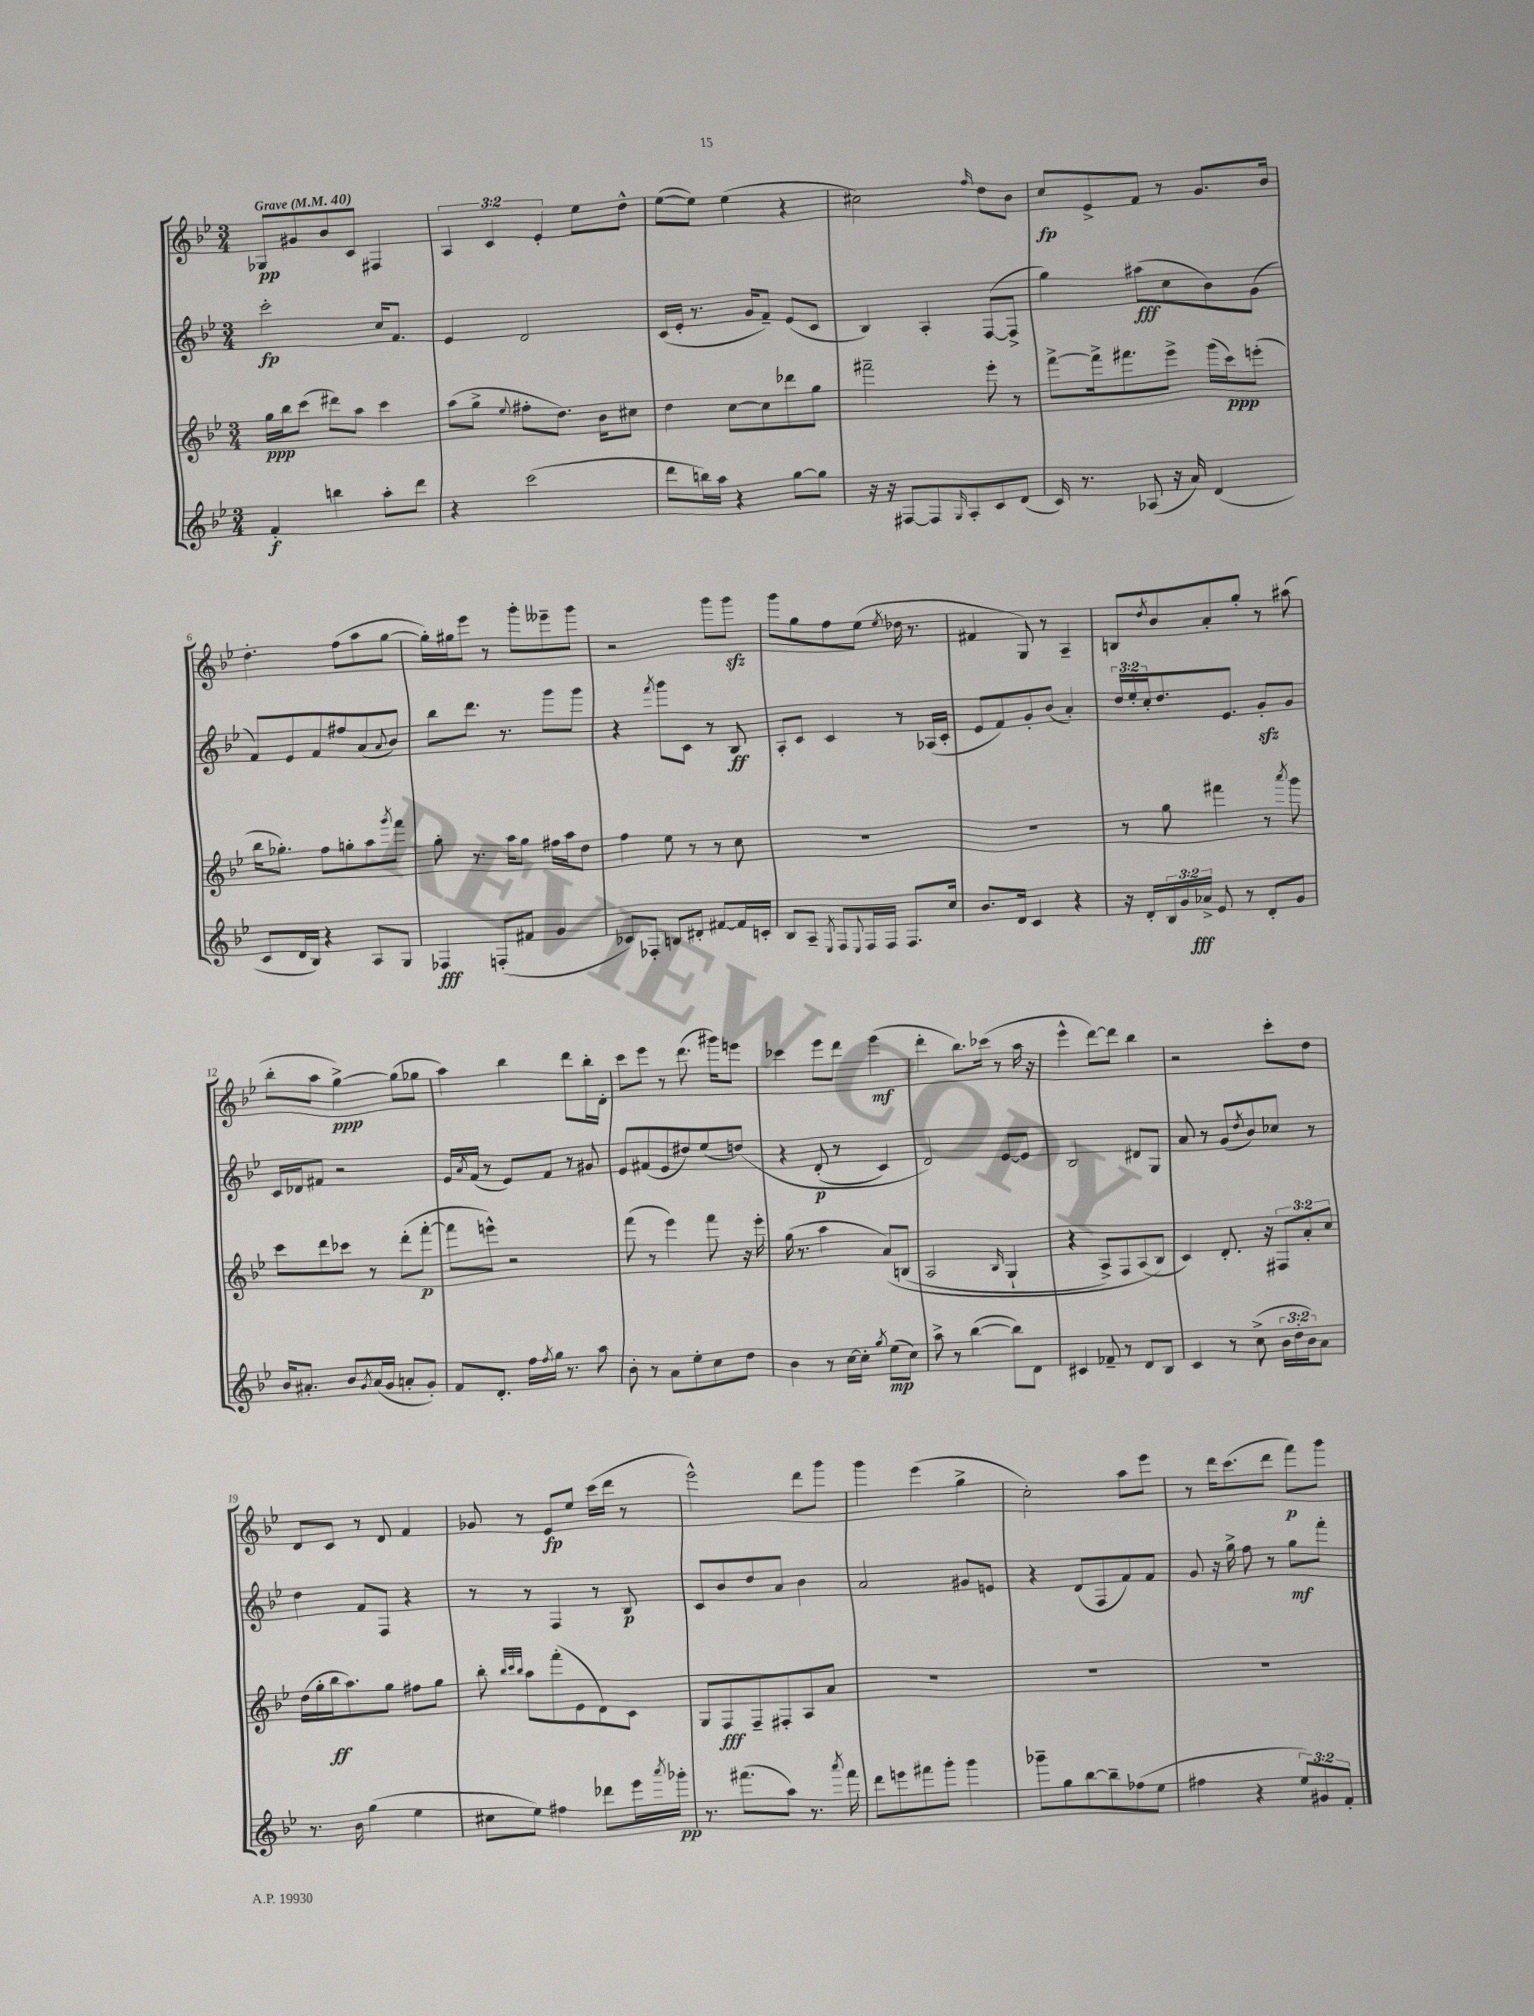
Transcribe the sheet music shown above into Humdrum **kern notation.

**kern	**kern	**kern	**kern
*staff4	*staff3	*staff2	*staff1
*clefG2	*clefG2	*clefG2	*clefG2
*k[b-e-]	*k[b-e-]	*k[b-e-]	*k[b-e-]
*M3/4	*M3/4	*M3/4	*M3/4
*MM40	*MM40	*MM40	*MM40
4f'	16gg	2ccc'	8G-
.	16bb-	.	.
.	(8ccc	.	8g#
4bb	8ddd#)	.	8b-
.	8aa	.	8c
8aa'	4ccc	16cc	4F#
.	.	8.f	.
8ddd	.	.	.
=	=	=	=
4r	(8aa	4e-	6A
.	8gg^	.	.
.	.	.	6c
.	8qqee-	.	.
(2ccc	8ff#'	2d	.
.	.	.	6e-'
.	8.dd)	.	.
.	.	.	8ee-
.	16b-	.	.
.	8cc#	.	8dd^^
=	=	=	=
8ddd	4dd	(16c	([8ee-
.	.	16e-'	.
16bb)	.	8.r	8ee-])
16aa	.	.	.
4r	[8cc	.	(4ee-
.	.	16g	.
.	8cc]	8f~)	.
[8gg	8ddd-	(8e-	4r
8gg]	8gg	8c	.
=	=	=	=
16r	2fff#~	4B-)	2cc#)
16r	.	.	.
[8F#	.	.	.
8F#]	.	4A'	.
16qqG	.	.	.
8A'	.	.	.
.	.	.	16qqff
8c	8eee-'	([8F	8dd
(8d	8r	8F^]	8b-
=	=	=	=
16c)	[8fff^	4gg)	8cc
8.r	.	.	.
.	16fff^]	.	8e-^
.	8.fff#	.	.
(8A-	.	(8aa#	8f
16r	8eee-^	8cc	8r
16a)	.	.	.
(4d	(16ggg	8b-)	8.g
.	16ccc)	.	.
.	(8eee'	(8g	.
.	.	.	16b-
=	=	=	=
8c	16bb-	8f)	4.dd'
.	8.gg-')	.	.
16d	.	8e-	.
16B-)	.	.	.
4r	8ff	8f	.
.	8gg'	8ff#	(8ff
8A	8aa	(8a	8aa
.	8qggg	8qqa	.
8G	8fff	8b-)	[8gg
=	=	=	=
4F-	8gg'	8bb-	16gg'])
.	.	.	16gg#
.	8.r	8.ddd	8eee-
(8F'	.	.	8r
.	16aa	8.r	.
8f#	8gg	.	8ggg'
4g	16ff#	8ggg	8eee--~
.	16aa	.	.
.	8dd	8ggg	8ggg
=	=	=	=
8c-)	4ff	4r	2r
8F-'	.	.	.
.	.	8qfff	.
8B	8ee-	8ggg	.
8d#'	8r	8c	.
[8f#	8r	8r	8ggg
16f#]	8cc	8B-	8ggg
16c'	.	.	.
=	=	=	=
8B-	2.r	8A'	8ggg
8A~	.	8c	8gg
8qE-	.	.	.
8F	.	4c	8ff
8qqE-	.	.	.
16F	.	.	(8ee-
16F	.	.	.
.	.	.	8qee-
8.F	.	8r	16dd-
.	.	.	8.r
.	.	(16A-	.
16cc	.	16c'	.
=	=	=	=
8.b-	2.r	8e-	4f#
.	.	8f)	.
16d	.	.	.
4c	.	8g'	8G)
.	.	(8b-	8r
4r	.	4a')	4A~
=	=	=	=
16r	8r	24dd	8B
.	.	24ee-'	.
16d'	.	.	.
.	.	24cc'	.
.	.	.	8qdd
24B-	8gg	8.dd	8b-
24g	.	.	.
24a-^	.	.	.
8e-	4fff#	.	8a'
.	.	8.e-	.
8r	.	.	8gg'
8d'	8r	8g'	8r
.	8qaaa	.	.
8g	8ggg	8g	(8aa#
=	=	=	=
16b-	8ccc	16c	8bb-'
8.a#'	.	16d-	.
.	8ddd	8f#	8aa
8b-	8ccc-	2r	[4gg^)
8qg	.	.	.
(16a#	8r	.	.
16g	.	.	.
8a'	(8ddd'	.	(8gg]
8g')	[8fff'	.	8gg-
=	=	=	=
8f	8fff]	16e-	4aa)
.	.	8qa	.
.	.	(16f	.
8.d'	8eee^^)	8r	.
.	2r	8e-)	4bb-
16ff	.	.	.
8qff	.	.	.
16gg	.	8f	.
8.r	.	.	.
.	.	8r	8ddd
8aa	.	8g#	16bb-'
.	.	.	16d'
=	=	=	=
8b-'	(8fff	8e-	8ccc
8r	8r	(8f#	8eee-
8a	4eee-)	8e-	8r
8ee-'	.	8dd#)	(8.ddd
8cc	8fff	(8ee-	.
.	.	.	16ggg#)
8dd	16r	&(8dd)	8eee
.	16eee-'	.	.
=	=	=	=
4b-	(16gg	4r	4ccc-
.	8.r	.	.
8r	4aa	(8d'	8eee-
[16cc	.	8r	8ddd
16cc']	.	.	.
8qgg	.	.	.
(8ee-	&(8a)	4c)	(4eee-
8cc)	(8B	.	.
=	=	=	=
8aa^	2A	2d&)	4ddd'
8r	.	.	.
([4bb-	.	.	8.bb-)
.	.	.	(16ccc-
.	16qqB-	.	.
8bb-])	4G`	[8e-	8r
8d	.	8e-]	16aa
.	.	.	16r
=	=	=	=
4c#	4r	2B-	4eee-^^
8f-~	8A^)	.	[8ddd)
8r	8F	.	8ddd]
8d	(8A	8d#	4bb-
8B-	8B-&)	8G	.
=	=	=	=
4c	4c)	8a	2r
.	.	8r	.
8r	8.d'	(8g	.
.	.	8qdd	.
(8cc^	.	8b-)	.
.	16r	.	.
24b-	12F#	8cc-	8ccc'
24dd'	.	.	.
24b-)	12a'	.	.
8a	.	8r	8dd
.	12cc	.	.
=	=	=	=
8.r	(16dd	4dd	8d
.	16gg'	.	.
.	16bb-	.	8c
16b-	8.aa)	.	.
(4gg	.	8f	8r
.	8gg	8F	8d
4ee-	8ff#	4r	4f
.	8gg	.	.
=	=	=	=
8cc#	8bb-'	8r	8g-
.	32qqbb-	.	.
.	32qqccc	.	.
.	32qqbb-	.	.
8ee-)	8aa	8r	8r
4ff#	(8fff'	4F	8e-
.	8e-	.	8ee-
8ddd-	8d)	8r	(16ccc
.	.	.	16ddd
16eee-	8c	8B-	8r
8qaaa	.	.	.
16ggg-'	.	.	.
=	=	=	=
8.r	8G	8c	2eee-^^)
.	8F	8b-	.
(8.fff#	.	.	.
.	8F~	8dd	.
8aa)	8F#'	8a	.
8.r	8A	4b-	8ddd
.	8a	.	8ggg
8qaaa	.	.	.
16fff#	.	.	.
=	=	=	=
8ddd	2.r	2a	4ggg
8eee	.	.	.
8fff#	.	.	(4eee-
8ggg'	.	.	.
4ggg	.	8g#	4gg^
.	.	8e	.
=	=	=	=
8ggg-~	2.r	4r	2cc')
8gg	.	.	.
[8bb-	.	(8d	.
8bb-~]	.	8F	.
(8ff-	.	8f)	8aa
8ee-	.	8f	8eee-
=	=	=	=
4ff#	2.r	8g	8r
.	.	16r	16ddd
.	.	16gg^	(8.ccc
4r	.	8ff	.
.	.	8r	8ddd
12ee-)	.	8gg	8fff)
12g#	.	.	.
.	.	8fff'	8ggg
12f'	.	.	.
==	==	==	==
*-	*-	*-	*-
